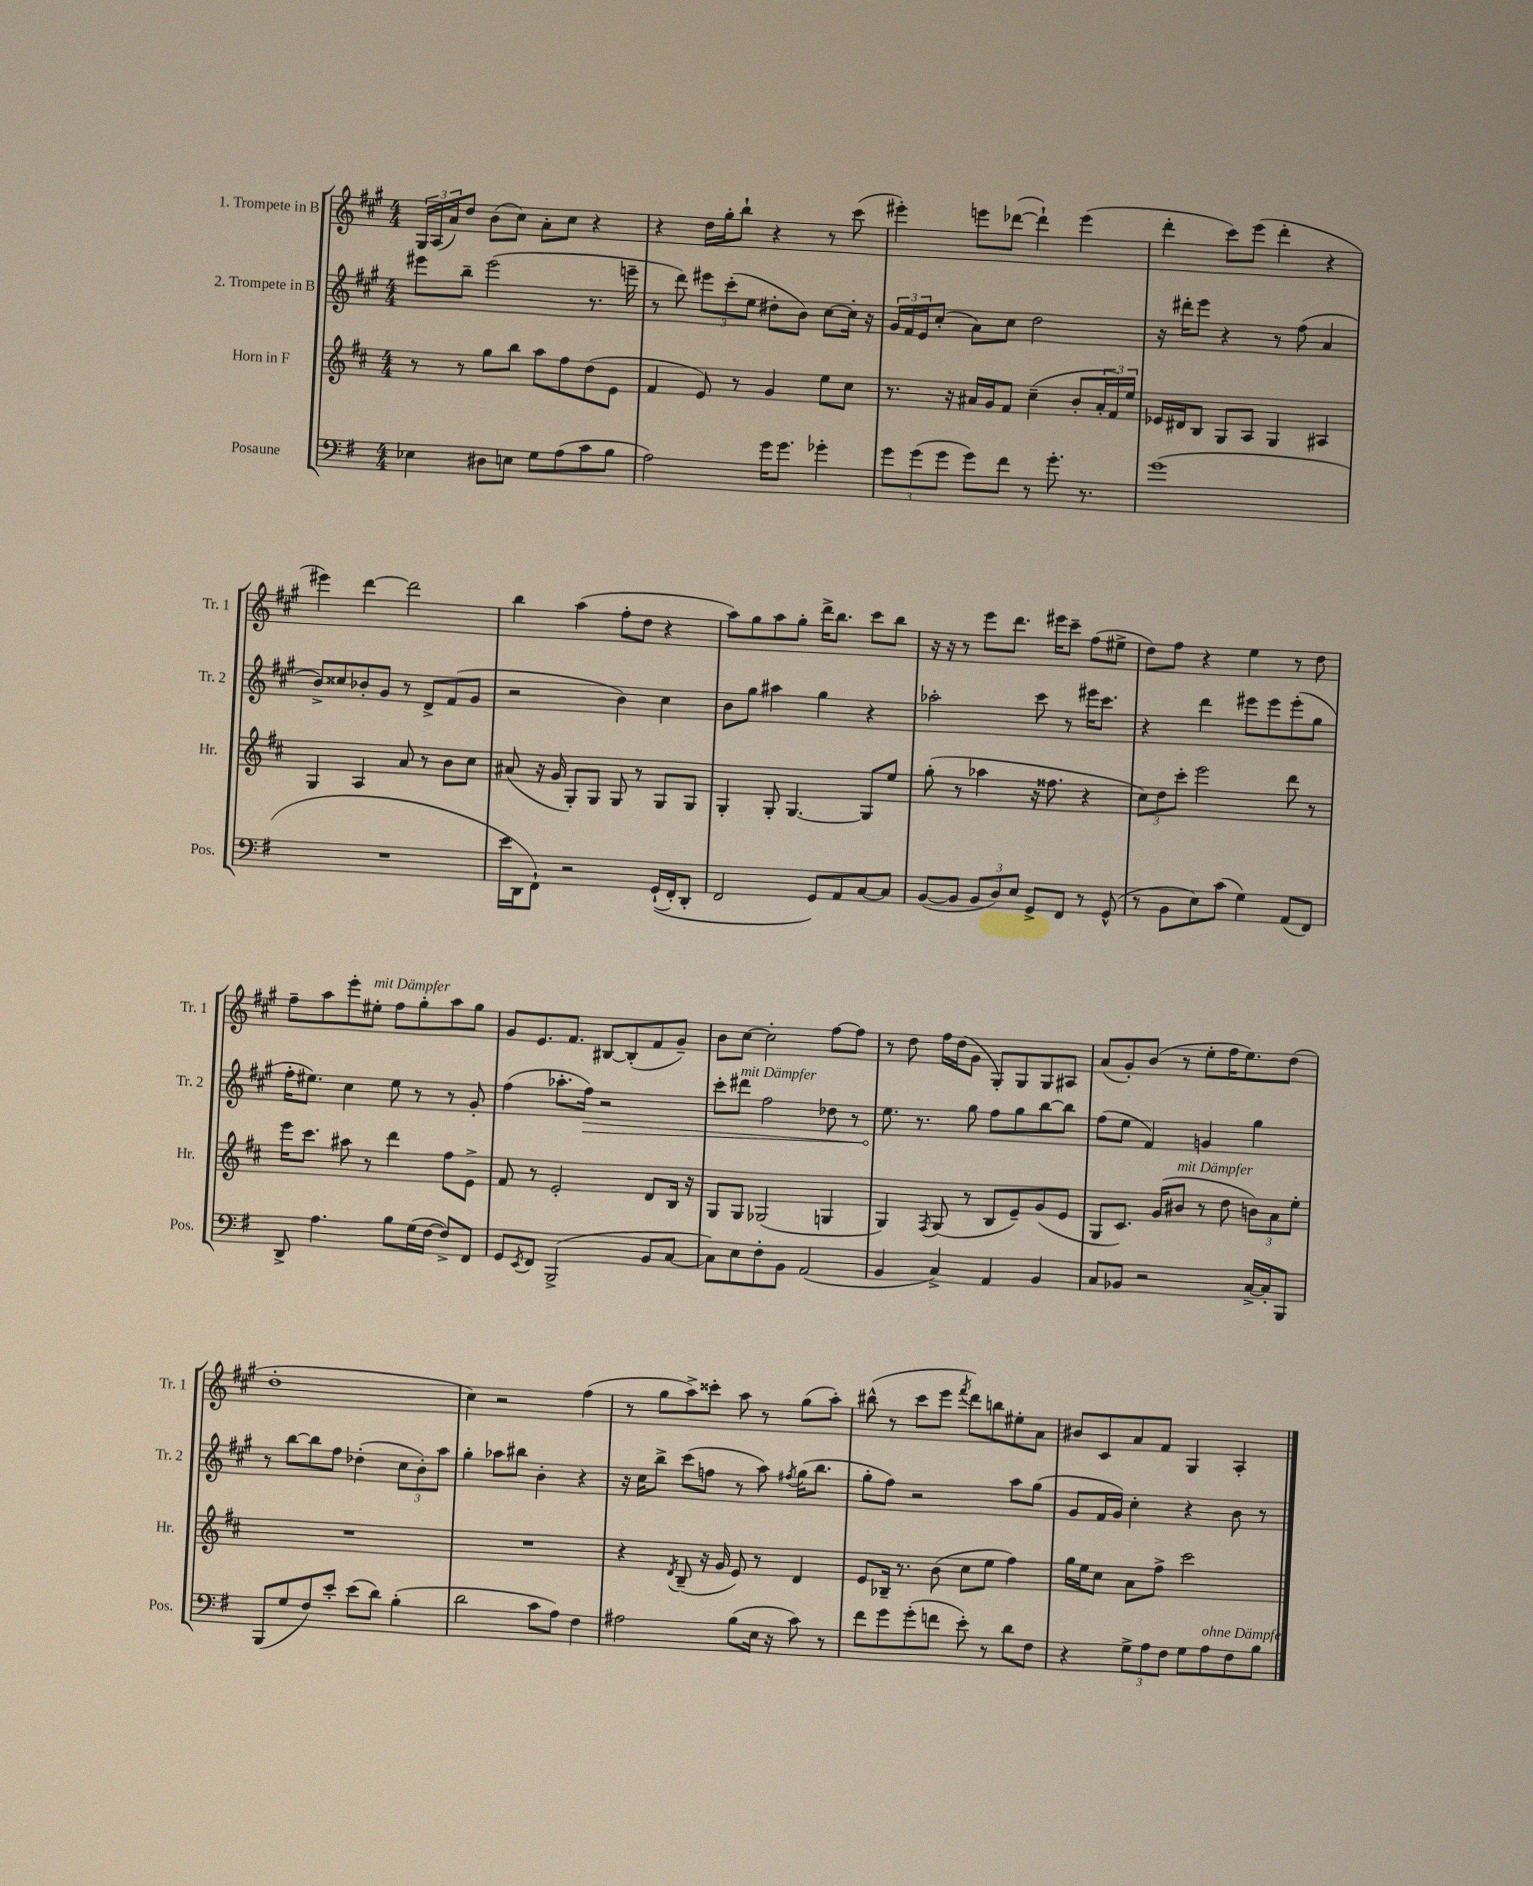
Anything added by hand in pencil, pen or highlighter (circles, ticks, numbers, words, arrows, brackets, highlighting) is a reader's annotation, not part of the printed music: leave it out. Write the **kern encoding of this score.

**kern	**kern	**kern	**kern
*staff4	*staff3	*staff2	*staff1
*clefF4	*clefG2	*clefG2	*clefG2
*k[f#]	*k[f#c#]	*k[f#c#g#]	*k[f#c#g#]
*M4/4	*M4/4	*M4/4	*M4/4
4E-	8r	8eee#	24G#
.	.	.	(24A
.	.	.	24a)
.	8r	8bb~	8dd
8D#	8gg	(2eee#	(8b
8E	8bb	.	8cc#)
8G	8aa	.	8a'
(8A	8ff#	.	8cc#
8c	(8dd	8.r	4r
8B	8e	.	.
.	.	16eee~	.
=	=	=	=
2A)	4f#	8r	4r
.	.	8ddd)	.
.	8e)	12eee#	16dd
.	.	.	16gg#'
.	.	(12ccc#'	.
.	8r	.	8bb`
.	.	12ee	.
16g	4g	8dd#'	4r
8.g	.	.	.
.	.	8b)	.
4g-'	8ee	[8cc#	8r
.	8cc#	16cc#']	(8ccc#
.	.	16r	.
=	=	=	=
12g	8.r	24g#	4eee#')
.	.	24f#	.
(12g	.	24e	.
.	.	(8cc#'	.
12g	.	.	.
.	16r	.	.
8g)	16a#	8a)	8eee
.	16g	.	.
8f#	8f#	8cc#	([8ddd-
8r	(4cc#~	2dd	4ddd-`])
8.g'	.	.	.
.	8b'	.	(4eee
8.r	.	.	.
.	24a#'	.	.
.	24f#)	.	.
.	24ee	.	.
=	=	=	=
(1g	16e-	16r	4ddd'
.	16d#	16ddd#'	.
.	8B	8eee	.
.	8G	4r	8ccc#)
.	8A	.	(8eee
.	4G	8r	4ddd'
.	.	(8ff#	.
.	4A#	4a	4r
=	=	=	=
1r	4G	8b^)	4eee#)
.	.	8cc##	.
.	4A	8b-'	[4ddd
.	.	8g#	.
.	8a	8r	2ddd]
.	8r	8d^	.
.	8b	(8f#	.
.	8cc#	8g#	.
=	=	=	=
16e	(8a#	2r	4bb
16DD	.	.	.
8FF#`)	16r	.	.
.	16g	.	.
2r	8G')	.	(4aa
.	8G	.	.
.	8G	4b)	8ff#'
.	8r	.	8dd
&((16GG`	8G	4cc#	4r
16FF#')	.	.	.
8DD'	8G	.	.
=	=	=	=
2FF#	4G'	8b	8aa)
.	.	8gg#	8gg#
.	8G'	4aa#	8aa
.	[4.G	.	8gg#'
8GG&)	.	4gg#	16ddd^
.	.	.	8.bb
8AA	.	.	.
[8C	8G]	4r	8ccc#
8C]	8ee	.	8bb
=	=	=	=
([8BB	(8gg'	2aa-'	16r
.	.	.	16r
8BB]	8r	.	8r
12BB	4aa-	.	8eee
12D)	.	.	.
.	.	.	8.ddd
12E	.	.	.
8GG^	16r	8ccc#	.
.	8.ff##	.	16eee#
8FF#	.	8r	8ccc#~
8r	4r	16eee#	(8ff#
.	.	8.ccc#	.
(8GG^^	.	.	8ee#^
=	=	=	=
8r	12cc#)	4r	8dd)
.	12dd	.	.
8BB	.	.	8ff#
.	12ccc#'	.	.
8E)	2eee	4ddd	4r
(8c	.	.	.
4G)	.	8eee#	4ee
.	.	8eee#	.
(8AA	8ddd	(8eee#'	8r
8FF#)	8r	8gg#	8dd
=	=	=	=
8DD^	16eee	16ff#'	8ff#~
.	8.ccc#	8.ee#)	.
4.A	.	.	8aa
.	8aa#	4cc#	8eee'
.	8r	.	8ee#'
8B	4ddd	8ee#	8ff#
(16G	.	8r	8gg#'
[16F#	.	.	.
8F#^])	8ff#	8r	8aa
8FF#	8e^	8g#'	8gg#
=	=	=	=
8GG	8f#	(4ff#	8g#
8qEE	.	.	.
8FF#	8r	.	8.e
(2BBB^	2e'	8.aa-'	.
.	.	.	8.f#
.	.	16ff#)	.
.	.	2r	[8B#
.	.	.	(8B#']
8BB	8d	.	8f#
[8C	16B	.	8g#~)
.	16r	.	.
=	=	=	=
8C])	8G	8ccc#'	8b
8E	8G	8ddd#	[8cc#
8F#'	(2G-	2ff#	2cc#']
8BB	.	.	.
(2AA	.	.	.
.	4G	8dd-	[8ff#
.	.	8r	8ff#]
=	=	=	=
4BB	4G)	8.ee	8r
.	.	.	8dd
.	.	8.r	.
.	8qF#	.	.
4C^)	(8G	.	16ff#
.	.	.	(16dd
.	8r	8gg#	8g#
4AA	8B	8ff#	8G#')
.	8e~)	8gg#	8G#
4BB	(8g	[8bb	8G#
.	8e	8bb]	8A#
=	=	=	=
8C	8G	(8ff#	(8a
8BB-	8.c#)	8ee	8g#')
2r	.	4f#)	(8b
.	(16g	.	.
.	8b#	.	8r
.	8r	4g	8ee'
.	8dd	.	16ff#
.	.	.	8.ee)
[16C^	12b)	4gg#	.
16C']	.	.	.
.	12a	.	.
8BBB	.	.	(8dd
.	12ee'	.	.
=	=	=	=
(8BBB	1r	8r	1dd'
8G	.	[8bb	.
8F#)	.	8bb]	.
8e'	.	8ff#	.
(8e	.	(4dd-'	.
8d)	.	.	.
(4B'	.	12cc#	.
.	.	12b')	.
.	.	12aa	.
=	=	=	=
2d	1r	4gg#'	4cc#)
.	.	8aa-	2r
.	.	8bb#	.
8c	.	4b'	.
8A)	.	.	.
4F#	.	4r	(4ff#
=	=	=	=
2A#	4r	16r	8r
.	.	16cc#	.
.	.	8bb^	8gg#
.	8qd	.	.
.	(8B~	(8ccc#	8aa^)
.	16r	8ff	8ccc##'
.	16g	.	.
(8B	8e)	8r	8aa
16E	8r	8aa)	8r
16r	.	.	.
.	.	8qff#	.
8c)	4d	(16gg#	(8gg#
.	.	8.bb	.
8r	.	.	8aa')
=	=	=	=
8f#	8e	8gg#'	(8bb#^^
8g	16B-~	8ff#)	8r
.	8.r	.	.
(8g'	.	2r	8ccc#
8f	(8b	.	8eee
.	.	.	8qfff#
8e')	8cc#	.	8ddd)
8r	8ee	.	8bb
8d	4ff#)	8aa	8ee#'
8F#	.	(8gg#	8a
=	=	=	=
4r	16gg	8g#	8b#
.	16ee	.	.
.	8cc#	16f#	8c#
.	.	16g#)	.
12G^	8a	4cc#'	8a
12A	.	.	.
.	8ff#^	.	8f#
12F#	.	.	.
8G	2ccc#	4r	4G#
8A	.	.	.
8F#	.	8b	4A'
8B	.	8r	.
==	==	==	==
*-	*-	*-	*-
